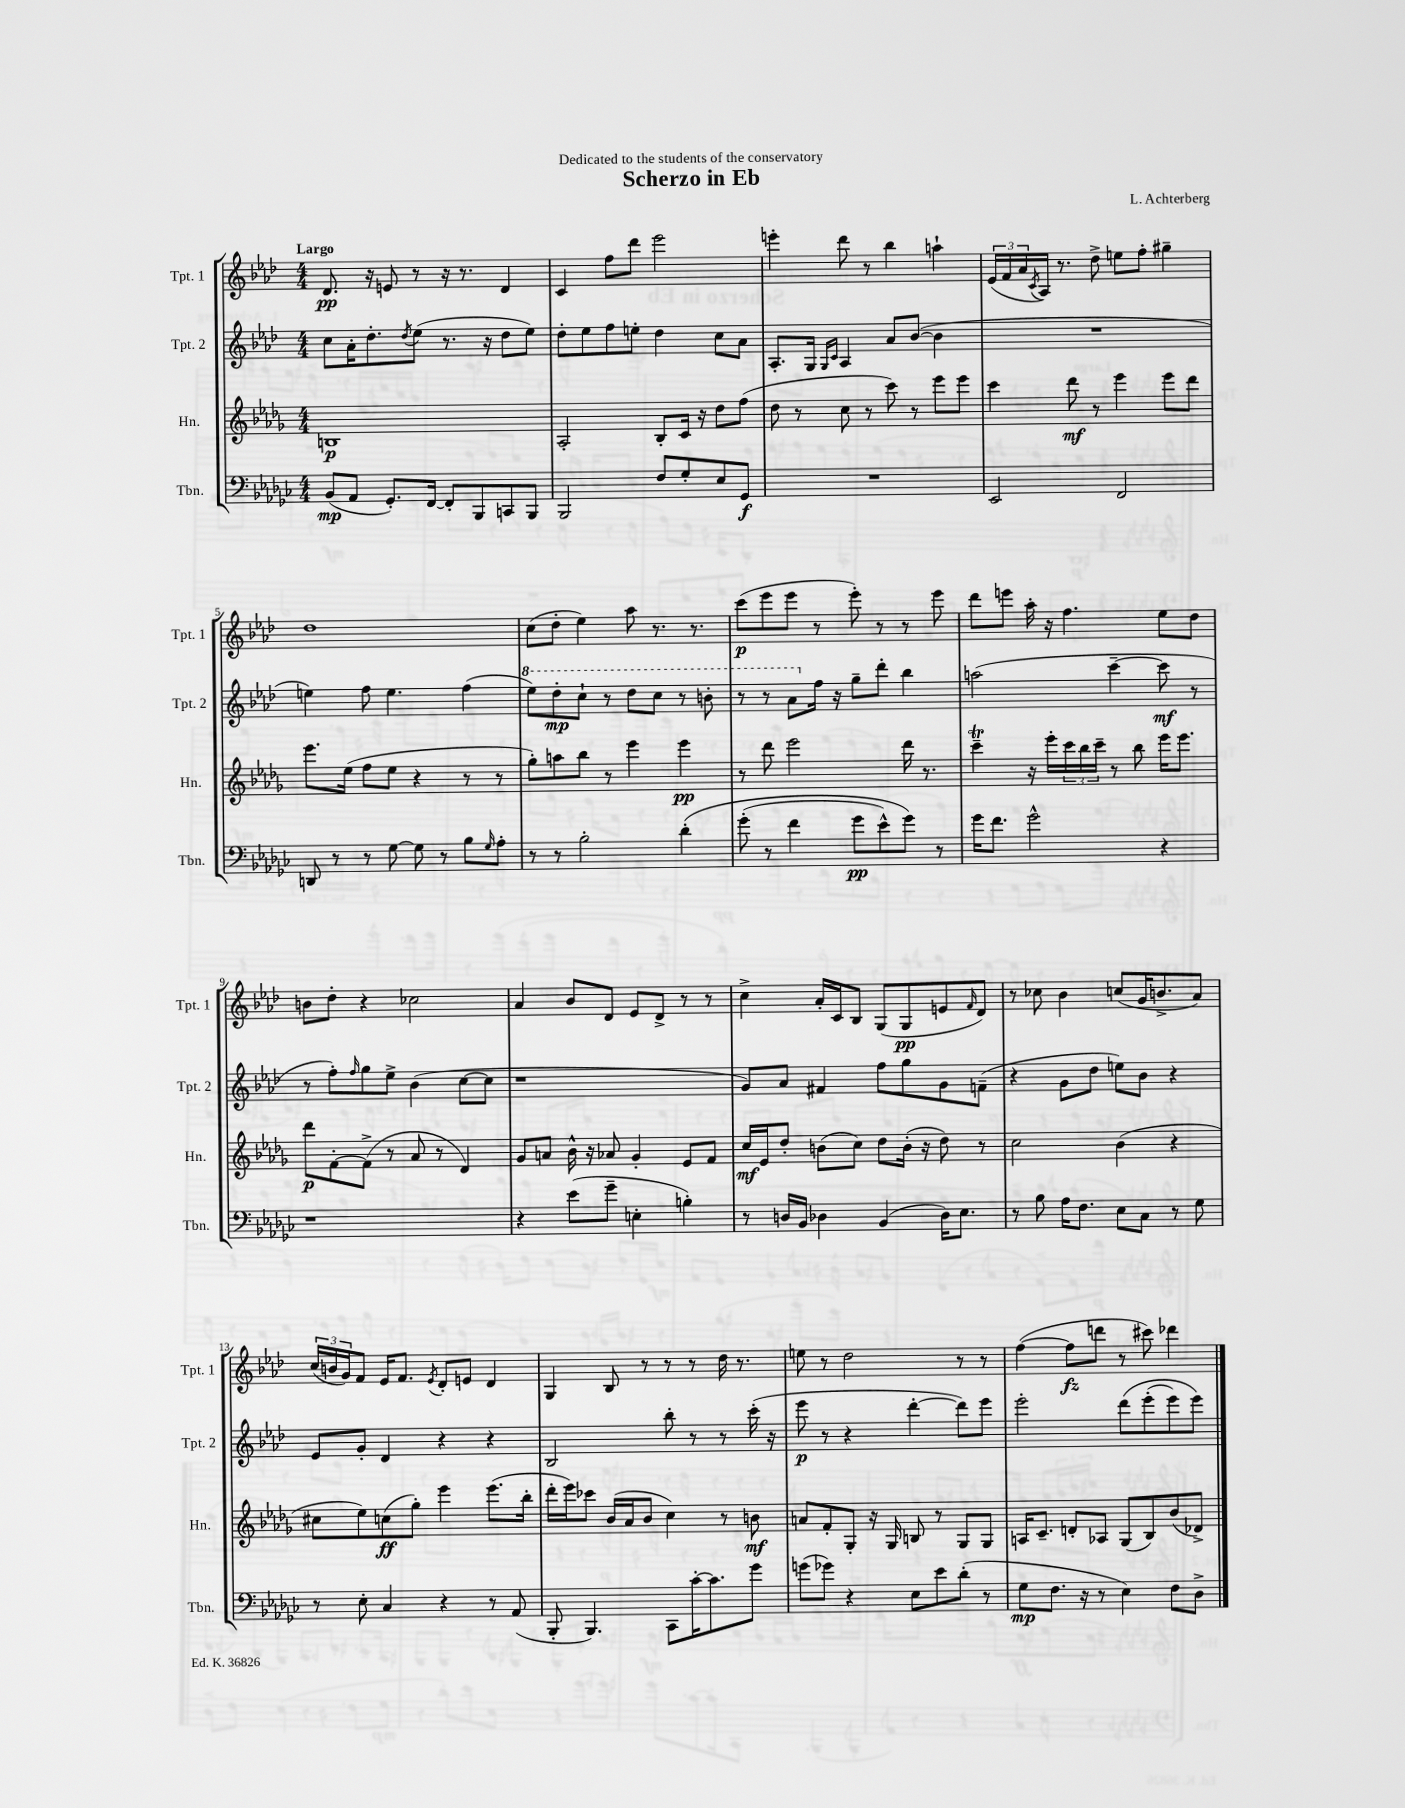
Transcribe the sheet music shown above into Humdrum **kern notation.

**kern	**kern	**kern	**kern
*staff4	*staff3	*staff2	*staff1
*clefF4	*clefG2	*clefG2	*clefG2
*k[b-e-a-d-g-c-]	*k[b-e-a-d-g-]	*k[b-e-a-d-]	*k[b-e-a-d-]
*M4/4	*M4/4	*M4/4	*M4/4
(8BB-	1B	8cc	8.d-
8AA-	.	16a-'	.
.	.	8.dd-'	16r
8.GG-')	.	.	8e
.	.	8qdd-	.
.	.	(8ee-	8r
[16FF	.	.	.
8FF']	.	8.r	16r
.	.	.	8.r
8BBB-	.	.	.
.	.	16r	.
8CC	.	8dd-	4d-
8BBB-	.	8ee-)	.
=	=	=	=
2BBB-	2A-'	8dd-'	4c
.	.	8ee-	.
.	.	8ff	8ff
.	.	8ee'	8ddd-
8F	8B-'	4dd-	2eee-
8G-'	16c	.	.
.	16r	.	.
8E-	8dd-	8cc	.
8GG-	(8ff	8a-	.
=	=	=	=
1r	8dd-	8.A-'	4eee'
.	8r	.	.
.	.	16G	.
.	.	16qqG	.
.	.	16qqc	.
.	8cc	4A-	8ddd-
.	8r	.	8r
.	8ccc)	8a-	4bb-
.	8r	([8b-	.
.	8eee-	4b-]	4aa`
.	8eee-	.	.
=	=	=	=
2EE-	4ccc	1r	(24e-
.	.	.	24f
.	.	.	24a-
.	.	.	8qc
.	.	.	16A-)
.	.	.	8.r
.	8ddd-	.	.
.	8r	.	8dd-^
2FF	4eee-	.	8ee
.	.	.	8ff'
.	8eee-	.	4gg#~
.	8ddd-	.	.
=	=	=	=
8DD	8.eee-	4ee)	1dd-
8r	.	.	.
.	(16ee-	.	.
8r	8ff	8ff	.
[8G-	8ee-	4.ee	.
8G-]	4r	.	.
8r	.	.	.
8B-	8r	(4ff	.
16qqG-	.	.	.
8A-'	8r	.	.
=	=	=	=
8r	8gg-')	8eee-)	(8cc
8r	8aa	8ddd-'	8dd-'
2B-'	8bb-	8ccc`	4ee-)
.	8r	8r	.
.	4eee-	8ddd-	8aa-
.	.	8ccc	8.r
&(4d-'	4eee-	8r	.
.	.	.	8.r
.	.	8bb'	.
=	=	=	=
(8g-'	8r	8r	(8ccc
8r	8ddd-	8r	8eee-
4f	2eee-	8aa-	8eee-
.	.	16ff	8r
.	.	16r	.
8g-	.	8gg~	8eee-')
8e-^^)	.	8ddd-'	8r
8g-&)	16ddd-	4bb-	8r
.	8.r	.	.
8r	.	.	8eee-
=	=	=	=
16g-	4ccc~	(2aa	8ddd-
8.f	.	.	.
.	.	.	8eee
2g-^^	16r	.	16aa-'
.	16eee-'	.	16r
.	24ccc	.	4.ff
.	24bb-	.	.
.	24ccc~	.	.
.	8r	[4ccc~	.
.	8bb-	.	.
4r	16eee-	8ccc]	8ee-
.	8.eee-	.	.
.	.	8r	8dd-
=	=	=	=
1r	8ddd-	8r	8b
.	[8f'	8ff')	8dd-'
.	.	16qqff	.
.	(8f^]	8gg	4r
.	8r	8ee-^	.
.	8a-	(4b-	2cc-
.	8r	.	.
.	4d-)	[8cc	.
.	.	8cc]	.
=	=	=	=
4r	8g-	1r	4a-
.	8a	.	.
(8e-	16b-^^	.	8b-
.	16r	.	.
8g-~	8a-	.	8d-
4E'	4g-'	.	8e-
.	.	.	8d-^
4B')	8e-	.	8r
.	8f	.	8r
=	=	=	=
8r	16cc	8g)	4cc^
.	16e-	.	.
16D	8dd-'	8a-	.
16BB-	.	.	.
4D-	(8b	4f#	16a-'
.	.	.	16c
.	8cc)	.	8B-
(4BB-	8dd-	8ff	(8G
.	(16b'	8gg	8G
.	16r	.	.
16D-)	8dd-)	8g	8e
8.E-	.	.	.
.	.	.	16qqf
.	8r	(8f~	8d-)
=	=	=	=
8r	2cc	4r	8r
8B-	.	.	8cc-
16A-	.	8g	4b-
8.F	.	.	.
.	.	8dd-	.
8E-	(4b-	8ee)	(8cc
8C-	.	8b-	16g
.	.	.	8.b^
8r	4r	4r	.
8G-	.	.	8a-)
=	=	=	=
8r	8cc#	8e-	(24cc
.	.	.	24b
.	.	.	24g)
8E-'	8ee-)	8g'	8f
4C-	(8cc	4d-	16e-
.	.	.	8.f
.	8gg-')	.	.
.	.	.	8qe-
4r	4eee-	4r	8d-'
.	.	.	8e
8r	(8.eee-	4r	4d-
(8AA-	.	.	.
.	16bb-'	.	.
=	=	=	=
8BBB-'	16ddd-'	2B-	4G
.	16eee-)	.	.
4.BBB-)	8ccc-	.	.
.	(16b-	.	8B-
.	16a-	.	.
.	8b-	.	8r
8CC-	4cc)	8bb-'	8r
[16c-'	.	8r	8r
8.c-]	.	.	.
.	8r	8r	16dd-
.	.	.	8.r
8g-	8b	(16ccc'	.
.	.	16r	.
=	=	=	=
(8g	8a	8eee-	8ee
8g-)	8f'	8r	8r
4r	8G-'	4r	2dd-
.	16r	.	.
.	16G-	.	.
8E-	8B	[4ddd-'	.
8e-	8r	.	.
(8d-'	8G-	8ddd-])	8r
8r	8G-	8eee-	8r
=	=	=	=
8G-	16A	2eee-'	([4ff
.	8.c~	.	.
8.F	.	.	.
.	8d'	.	8ff]
16r	.	.	.
8r	8A-	.	8ddd
4E-)	(8G-	&(8ddd-	8r
.	8B-)	(8eee-'	8ccc#)
8F	(8b-	8eee-)	4ddd-
8D-^	8d-^)	8eee-&)	.
==	==	==	==
*-	*-	*-	*-
